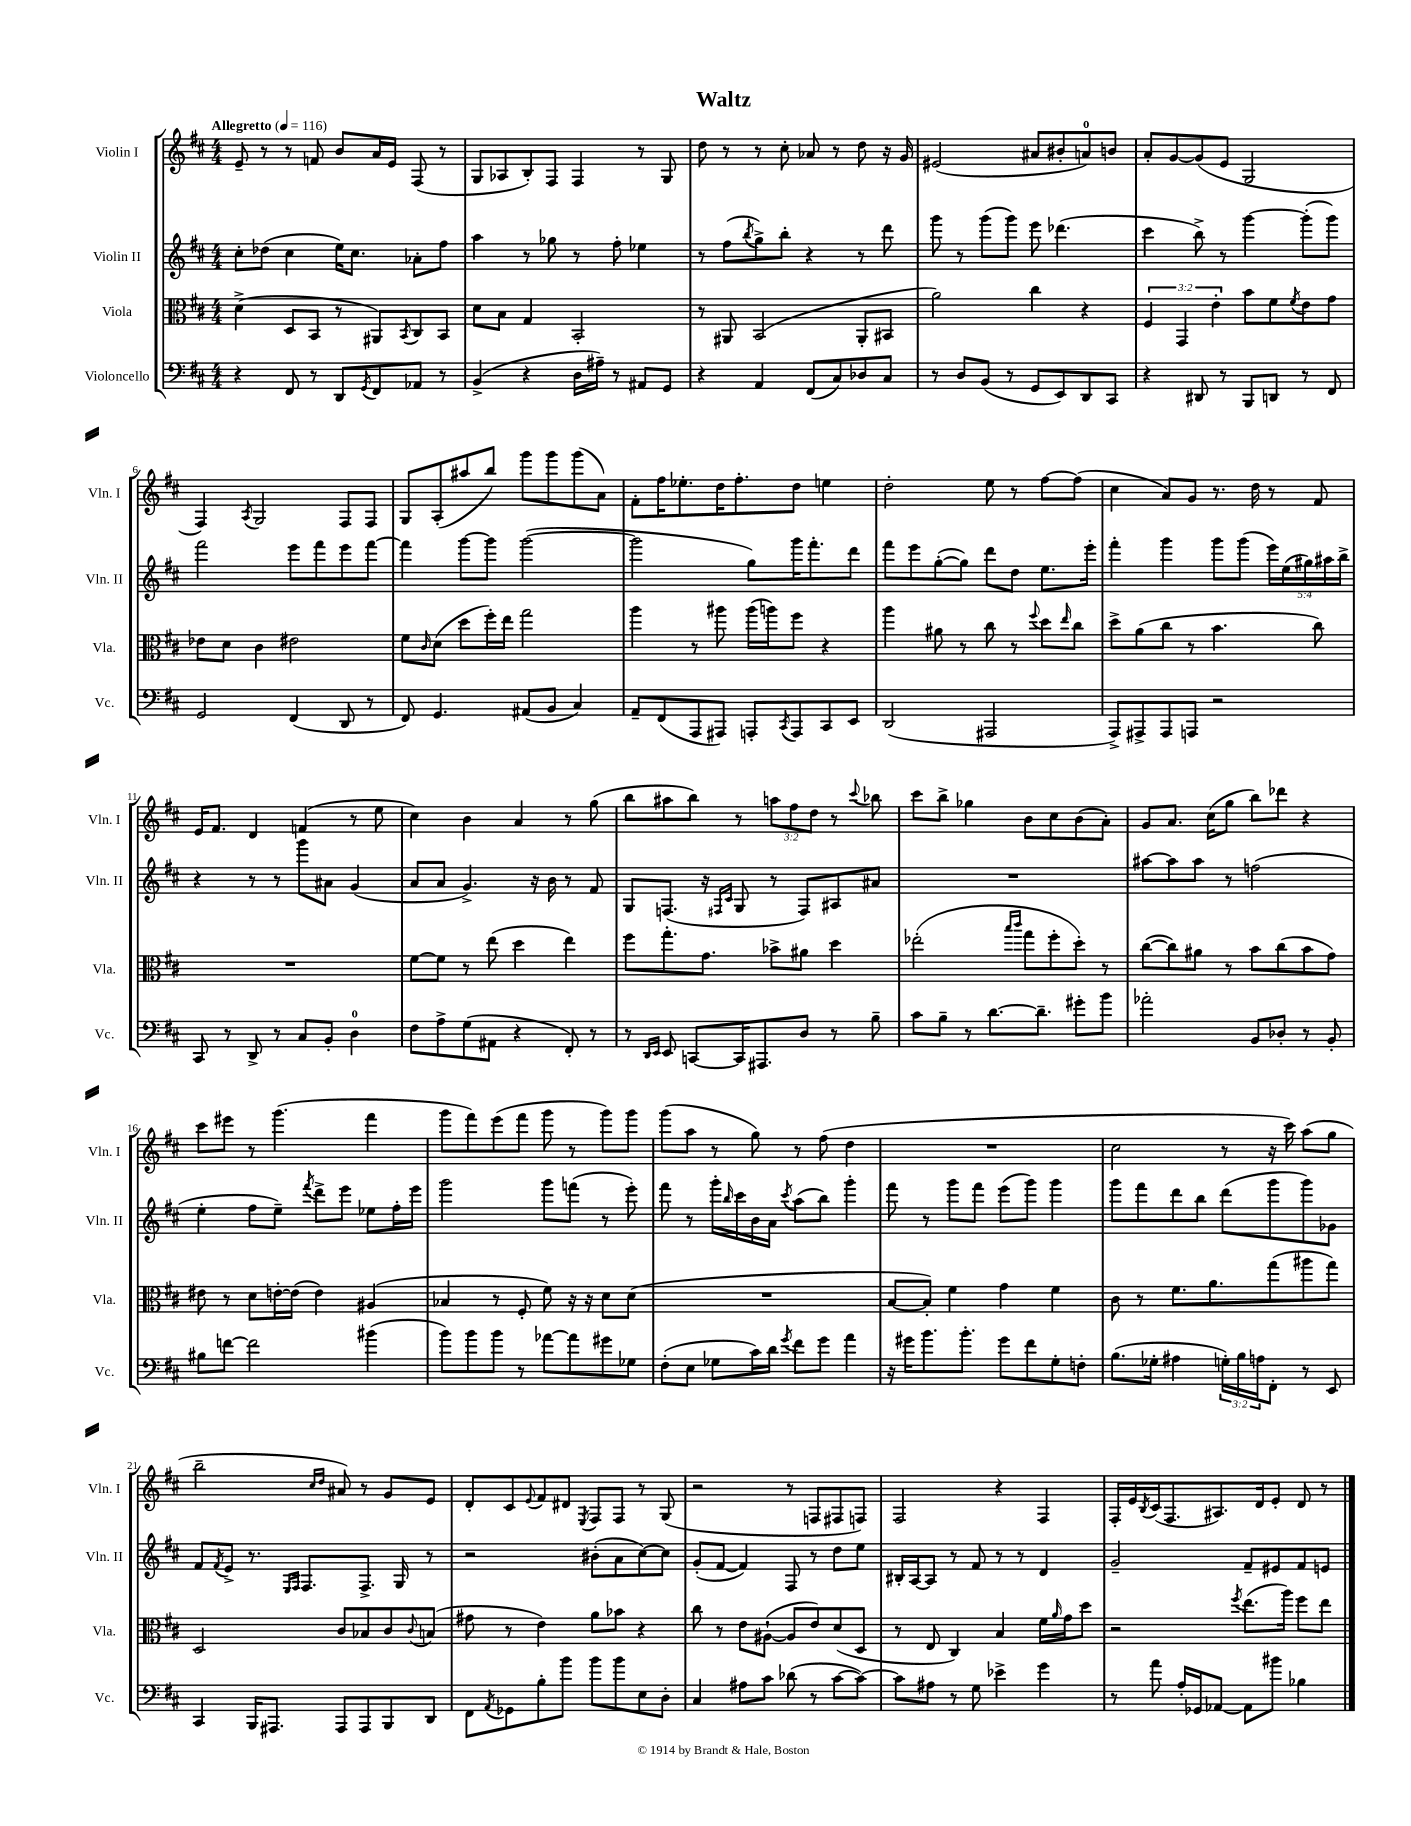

**kern	**kern	**kern	**kern
*staff4	*staff3	*staff2	*staff1
*clefF4	*clefC3	*clefG2	*clefG2
*k[f#c#]	*k[f#c#]	*k[f#c#]	*k[f#c#]
*M4/4	*M4/4	*M4/4	*M4/4
*MM116	*MM116	*MM116	*MM116
4r	(4d^	8cc#'	8e~
.	.	(8dd-	8r
8FF#	8D	4cc#	8r
8r	8BB	.	8f
8DD	8r	16ee)	8b
.	.	8.cc#	.
8qGG	.	.	.
8FF#	8AA#)	.	16a
.	.	.	16e
.	8qBB	.	.
8AA-	8C#	8a-'	(8F#
8r	8BB	8ff#	8r
=	=	=	=
(4BB^	8d	4aa	8G
.	8B	.	8A-
4r	4G	8r	8B')
.	.	8gg-	8F#
16D	2BB'	8r	4F#
16A#~)	.	.	.
8r	.	8ff#'	.
8AA#	.	4ee-	8r
8GG	.	.	8G
=	=	=	=
4r	8r	8r	8dd
.	8AA#	(8ff#	8r
.	.	8qbb	.
4AA	(2BB	8gg^)	8r
.	.	8bb'	8cc#'
(8FF#	.	4r	8a-
8C#)	.	.	8r
8D-	8AA#'	8r	8dd
8C#	8BB#	8ddd	16r
.	.	.	16g
=	=	=	=
8r	2a)	8ggg	(2e#
8D	.	8r	.
(8BB	.	(8ggg	.
8r	.	8ggg)	.
8GG	4cc#	8eee	8a#
8EE)	.	(4.ddd-	8b#'
8DD	4r	.	8a)
8CC#	.	.	8b
=	=	=	=
4r	6F#	4ccc#	8a'
.	.	.	[8g
.	6GG	.	.
8DD#	.	8bb^)	(8g]
.	6e'	.	.
8r	.	8r	8e
8BBB	8b	[4ggg	2G
8DD	8f#	.	.
.	8qf#	.	.
8r	8e	(8ggg']	.
8FF#	8g	8ggg)	.
=	=	=	=
2GG	8e-	2fff#	4F#)
.	8d	.	.
.	.	.	8qA
.	4c#	.	2G
(4FF#	2e#	8eee	.
.	.	8fff#	.
8DD	.	8eee	8F#
8r	.	[8fff#	8F#
=	=	=	=
8FF#)	8f#	4fff#]	8G
.	16qqc#	.	.
4.GG	(8d	.	(8A'
.	8dd	[8ggg	8aa#
.	16ff#')	8ggg]	8bb)
.	16ee	.	.
(8AA#	2gg	([2ggg	8ggg
8BB	.	.	8ggg
4C#)	.	.	(8ggg
.	.	.	8a)
=	=	=	=
8AA~	4aa	2ggg]	8f#'
(8FF#	.	.	16ff#
.	.	.	8.ee-'
8AAA	8r	.	.
8AAA#)	8aa#	.	16dd
.	.	.	8.ff#'
8AAA'	(16aa#	8gg)	.
.	16aa)	.	.
8qCC#	.	.	.
8AAA	8ff#	16ggg	8dd
.	.	8.fff#'	.
8CC#	4r	.	4ee
8EE	.	8ddd	.
=	=	=	=
(2DD	4aa	8fff#	2dd'
.	.	8eee	.
.	8a#	([8gg'	.
.	8r	8gg])	.
2AAA#	8cc#	8ddd	8ee
.	8r	8dd	8r
.	8qqff#	.	.
.	8dd	8.ee	[8ff#
.	16qqee	.	.
.	8cc#	.	(8ff#]
.	.	16eee'	.
=	=	=	=
8AAA^)	8dd^	4fff#'	4cc#
8AAA#^	(8a	.	.
8AAA#	8cc#	4ggg	8a)
8AAA	8r	.	8g
2r	4.b	8ggg	8.r
.	.	(8ggg	.
.	.	.	16dd
.	.	20eee)	8r
.	.	(20ee	.
.	.	20gg#)	.
.	8cc#)	.	8f#
.	.	20aa#	.
.	.	20bb^	.
=	=	=	=
8CC#	1r	4r	16e
.	.	.	8.f#
8r	.	.	.
8DD^	.	8r	4d
8r	.	8r	.
8C#	.	8ggg	(4f
8BB'	.	8a#	.
4D	.	(4g	8r
.	.	.	8ee
=	=	=	=
8F#	[8f#	8a	4cc#)
8A^	8f#]	8a	.
(8G	8r	4.g^)	4b
8AA#	(8ee	.	.
4r	4dd	.	4a
.	.	16r	.
.	.	16b	.
8FF#')	4ee)	8r	8r
8r	.	8f#	(8gg
=	=	=	=
8r	8ff#	8G	8bb
16qqDD	.	.	.
16qqEE	.	.	.
8EE	8.gg'	(8.F	8aa#
[8CC	.	.	8bb)
.	8.g	16r	.
.	.	16qqF#	.
.	.	16qqc#	.
16CC]	.	8G	8r
8.AAA#	.	.	.
.	8b-^	8r	12aa
.	.	.	12ff#
8D	8a#	8F#)	.
.	.	.	12dd
8r	4dd	8A#	8r
.	.	.	8qqccc#
8B~	.	8a#	8bb-
=	=	=	=
8c#	(2ee-'	1r	8ccc#
8B~	.	.	8bb^
8r	.	.	4gg-
[8.d	.	.	.
.	16qqbb	.	.
.	16qqccc#	.	.
.	8gg	.	8b
8.d~]	.	.	.
.	8ff#'	.	8cc#
8g#'	8dd')	.	(8b
8b	8r	.	8a')
=	=	=	=
2a-'	([8cc#	[8aa#	8g
.	8cc#])	8aa#]	8.a
.	8a#	8aa#	.
.	.	.	(16cc#
.	8r	8r	8gg
8BB	8b	(2ff	8bb)
8D-'	(8cc#	.	8ddd-
8r	8b	.	4r
8BB'	8g)	.	.
=	=	=	=
8B#	8e#	4ee'	8ccc#
[8f	8r	.	8eee#
2f]	8d	8ff#	8r
.	[16e'	8ee~)	(4.ggg
.	(16e]	.	.
.	.	8qfff#	.
.	4e)	8ddd^	.
.	.	8eee	.
(4b#	(4A#	8ee-	4fff#
.	.	16ff#'	.
.	.	16eee	.
=	=	=	=
8b)	4B-	2ggg	8ggg
8b	.	.	8fff#)
8b	8r	.	(8eee
8r	8F#'	.	8fff#
[8a-	8f#)	8ggg	8ggg
8a-]	16r	(8fff	8r
.	16r	.	.
8g#	8d	8r	8ggg)
8G-	(8d	8eee')	8ggg
=	=	=	=
(8F#'	1r	8fff#	(8ggg
8E	.	8r	8aa
8G-	.	16ggg'	8r
.	.	16qqbb	.
.	.	16ccc#	.
16c#)	.	16b	8gg)
16d	.	16a	.
8qg	.	8qccc#	.
8f#	.	(8aa	8r
8g	.	8bb)	(8ff#
4a	.	4ggg'	4dd
=	=	=	=
16r	[8B	8fff#	1r
16g#	.	.	.
8.b	8B'])	8r	.
.	4f#	8ggg	.
8.b'	.	.	.
.	.	8fff#	.
8g#	4g	(8eee	.
8f#	.	8ggg)	.
8G'	4f#	4ggg	.
8F'	.	.	.
=	=	=	=
(8.B	8c#	8ggg	2cc#
.	8r	8fff#	.
16G-'	.	.	.
4A#	8.f#	8ddd	.
.	.	8bb	.
.	8.a	.	.
24G')	.	(8ddd	8r
24B	.	.	.
24A	.	.	.
8FF#'	(8gg	8ggg	16r
.	.	.	16ccc#)
8r	8aa#	8ggg)	(8aa
8EE	8gg)	8g-	8gg
=	=	=	=
4CC#	2D	8f#	2bb~
.	.	8qf#	.
.	.	8e^	.
16BBB	.	8.r	.
8.AAA#	.	.	.
.	.	16qqE	.
.	.	16qqF#	.
.	.	8.F#	.
.	.	.	16qqcc#
.	.	.	16qqdd
8AAA#	8c#	.	8a#)
8AAA#	8B-	8.F#^	8r
8BBB	8c#	.	8g
.	.	16G	.
.	8qqc#	.	.
8DD	(8B	8r	8e
=	=	=	=
8FF#	8g#	2r	8d'
8qAA	.	.	.
8GG-	8r	.	8c#
.	.	.	8qqe
8B'	4e)	.	8f#
8b	.	.	8d#
.	.	.	8qE
8b	8a	(8b#'	8F#
8b	8b-	8a	8F#
8E	4r	[8cc#)	8r
8D'	.	8cc#]	(8G
=	=	=	=
4C#	8cc#	(8g'	2r
.	8r	[8f#	.
8A#	8e	4f#])	.
8c#	([8A#`	.	.
(8d-	8A#]	8F#	8r
8r	8e)	8r	8F
[8c#	(8d	8dd	8F#
8c#_)	8D	8ee	8F)
=	=	=	=
8c#]	8r	16B#'	2F#
.	.	[16A	.
8A#	8E	8A]	.
8r	4C#)	8r	.
8G	.	8f#	.
4e-^	4B	8r	4r
.	.	8r	.
4g	16f#	4d	4F#
.	16qqa	.	.
.	16g	.	.
.	8dd	.	.
=	=	=	=
8r	2r	2g~	16F#'
.	.	.	16e
.	.	.	8qB
8a	.	.	(16c#
.	.	.	8.F#
16A'	.	.	.
16GG-	.	.	.
[8AA-	.	.	8.A#)
.	8qff#	.	.
8AA-]	(8.ee	8f#~	.
.	.	.	16d
8b#	.	8e#	8e'
.	16aa)	.	.
4B-	8ff#	8f#	8d
.	8ee	8e	8r
==	==	==	==
*-	*-	*-	*-
